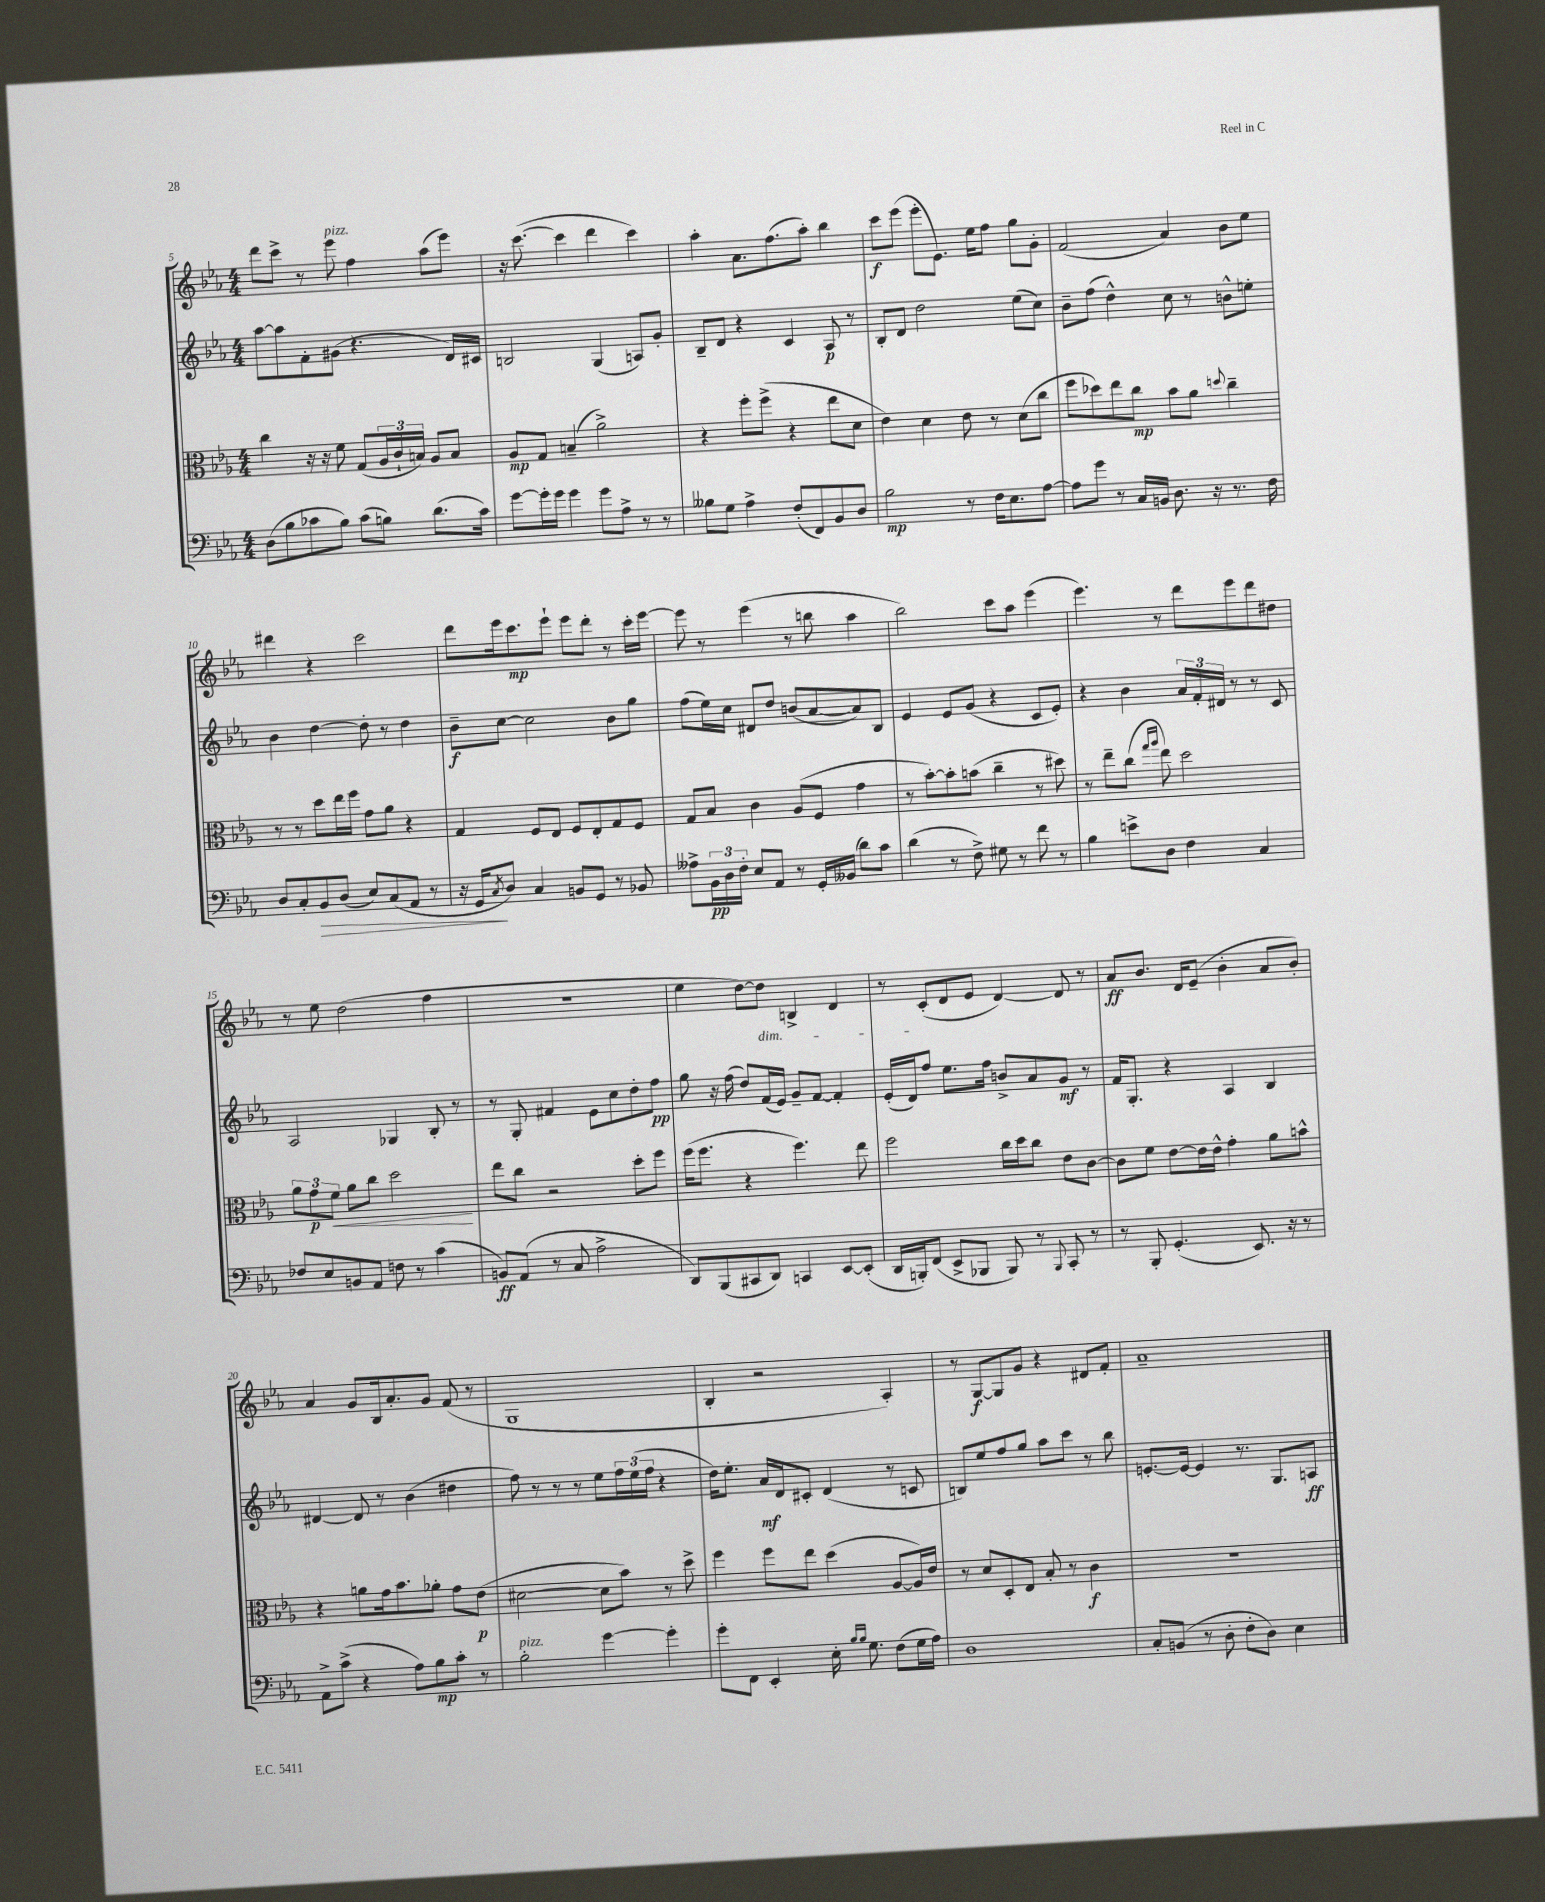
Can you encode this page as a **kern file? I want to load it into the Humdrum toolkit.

**kern	**kern	**kern	**kern
*staff4	*staff3	*staff2	*staff1
*clefF4	*clefC3	*clefG2	*clefG2
*k[b-e-a-]	*k[b-e-a-]	*k[b-e-a-]	*k[b-e-a-]
*M4/4	*M4/4	*M4/4	*M4/4
(8D	4cc	[8aa-	8ddd
8B-	.	8aa-]	8ccc^
8c-	16r	8f'	8r
.	16r	.	.
8B-)	8f	(8g#	8eee-
(8c-	(8G	4.r	4ff
8B)	24A-	.	.
.	24c`	.	.
.	24B)	.	.
(8.d	8A-	.	(8aa-
.	8B	16d)	8eee-)
16c-)	.	16c#	.
=	=	=	=
[8g	8A-	2B	16r
.	.	.	([8.ccc
16g']	8G	.	.
16g	.	.	.
4g	(4B~	.	4ccc]
8g	2a-^)	(4G	4ddd
8A-^	.	.	.
8r	.	8A)	4ccc)
8r	.	8g'	.
=	=	=	=
8B--	4r	8B-~	4aa-'
8G	.	8d	.
4A-^	8ff'	4r	8.a-
.	(8ff^	.	.
.	.	.	(8.ff
(8F'	4r	4c	.
8FF)	.	.	8aa-')
8BB-	8ee-	8A-	4bb-
8D	8d	8r	.
=	=	=	=
2B-	4e-)	8B-'	8ccc
.	.	8d	(8eee-
.	4d	2dd	8eee-'
.	.	.	8.e-)
8r	8e-	.	.
.	.	.	16ee-
16F	8r	.	8ff
8.E-	.	.	.
.	(8d	(8ee-	8gg
[8A-	8cc	8cc)	8g'
=	=	=	=
8A-]	8ff	8b-~	(2f
8g	8dd-)	(8ff	.
8r	8ee-	4dd^^)	.
16C	8cc	.	.
16BB	.	.	.
8.D	8b-	8cc	4a-)
.	8a-	8r	.
16r	.	.	.
.	8qqdd	.	.
8.r	4cc~	8b^^	8b-
.	.	8ee'	8ee-
16F	.	.	.
=	=	=	=
8D	8r	4b-	4ddd#
8C'	8r	.	.
8BB-	8dd	[4dd	4r
(8D	16ee-	.	.
.	16ff	.	.
8E-)	8g	8dd']	2ccc
(8C	8a-	8r	.
8AA-	4r	4dd	.
8r	.	.	.
=	=	=	=
16r	4G	8b-~	8ddd
16GG	.	.	.
8qC	.	.	.
8D)	.	[8cc	16eee-
.	.	.	8.ccc
4C	8F	2cc]	.
.	8E-	.	8eee-`
8BB	8F	.	8eee-
8GG	8E-'	.	8ddd'
8r	8G	8b-	8r
8BB-	8F	8gg	16ccc'
.	.	.	[16eee-
=	=	=	=
8A--^	8G	(8ff	8eee-]
24BB-	8B-	16ee-)	8r
24D	.	.	.
.	.	16cc	.
24F'	.	.	.
8E-	4c	8d#	(4eee-
8AA-	.	8dd	.
8r	(8A-	(8b	8r
16GG'	8F	[8a-	8bb
(16BB--	.	.	.
8d)	4g	8a-])	4aa-
8c	.	8B-	.
=	=	=	=
(4d	8r	4e-	2bb-)
.	[8b-')	.	.
8r	8b-']	8e-	.
8F^)	(8b	(8g	.
8G#	4cc~	4r	8ccc
8r	.	.	8aa-
8f	8r	8c	(4eee-
8r	8dd#)	8e-')	.
=	=	=	=
4B-	8r	4r	4.eee-)
.	8ee-~	.	.
8e^	(8cc	4b-	.
.	16qqgg	.	.
.	16qqaa-	.	.
8D	8ee-)	.	8r
4F	2dd	24a-	8ddd
.	.	24f'	.
.	.	24d#	.
.	.	8r	8eee-
4C	.	8r	8ddd
.	.	8c	8dd#
=	=	=	=
8F-	12a-	2A-	8r
.	12g	.	.
8E-	.	.	8ee-
.	12f	.	.
8BB	8a-	.	(2dd
8AA-	8cc	.	.
8F	2dd	4G-	.
8r	.	.	.
(4c	.	8B-'	4ff
.	.	8r	.
=	=	=	=
8BB)	8ee-	8r	1r
(8AA-	8cc	8G'	.
8r	2r	4f#	.
8C	.	.	.
2A-^	.	8e-	.
.	.	8cc	.
.	8dd'	8dd'	.
.	8ff	8ff	.
=	=	=	=
8DD)	(16ff	8gg	4ee-
.	8.ff	.	.
(8BBB-	.	16r	.
.	.	(16ff	.
8CC#	4r	8dd)	[8dd)
8DD)	.	(16f	8dd]
.	.	16e-)	.
4CC	4.ff)	8g~	4B^
.	.	[8f	.
[8EE-	.	4f']	4d
(8EE-']	8ee-	.	.
=	=	=	=
16DD	2ff	(16e-'	8r
16BBB')	.	16d)	.
(8FF	.	8ff	(8c'
8EE-^	.	8.ee-	8d
8BBB-	.	.	8e-
.	.	16ff	.
8BBB-)	16cc	8b^	[4d)
.	16dd	.	.
8r	8cc	8a-	.
8qqBBB-	.	.	.
8CC'	8e-	8g	8d]
8r	[8c	8r	8r
=	=	=	=
8r	8c]	16f	8a-
.	.	8.G'	.
8BBB-'	8f	.	8.b-
(4.GG'	[8e-	4r	.
.	.	.	16d
.	16e-]	.	(8e-~
.	16e-^^	.	.
.	4g'	4A-	4b-'
8.EE-)	.	.	.
.	8a-	4B-	8a-
16r	.	.	.
8r	8b^^	.	8b-')
=	=	=	=
8AA-^	4r	[4d#	4a-
(8c^	.	.	.
4r	8a	8d#]	8g
.	16g	8r	16B-
.	8.b-	.	8.a-'
8A-)	.	(4b-	.
8B-	8a-'	.	8g
8c'	8g	4dd#	(8f
8r	(8e-	.	8r
=	=	=	=
2B-'	[2d#	8ff)	1G
.	.	8r	.
.	.	8r	.
.	.	8r	.
[4g	8d#]	8ee-	.
.	8b-)	24ff	.
.	.	(24ee-	.
.	.	24ff	.
4g']	8r	4r	.
.	8dd^	.	.
=	=	=	=
8g'	4ff	16dd)	4B-'
.	.	8.ee-'	.
8FF	.	.	.
4EE-'	8ff	16a-	2r
.	.	16d	.
.	8ee-	8c#'	.
16E-'	(4dd	(4d	.
16qqB-	.	.	.
16qqB-	.	.	.
8.G	.	.	.
(8F	[8A-	8r	4A-')
16G	16A-])	8c	.
16A-)	16e-	.	.
=	=	=	=
1D	8r	8B)	8r
.	8d	8ee-	[8G
.	8D'	8ff	8G]
.	8E-	8gg	8g
.	8B-'	8aa-	4r
.	8r	8ccc	.
.	4c	8r	8d#
.	.	8bb-	8f'
=	=	=	=
8C'	1r	[8.e'	1a-~
(8BB	.	.	.
.	.	16e_	.
8r	.	4e]	.
8D'	.	.	.
8F'	.	8.r	.
8D)	.	.	.
.	.	8.G	.
4E-	.	.	.
.	.	8A	.
==	==	==	==
*-	*-	*-	*-
